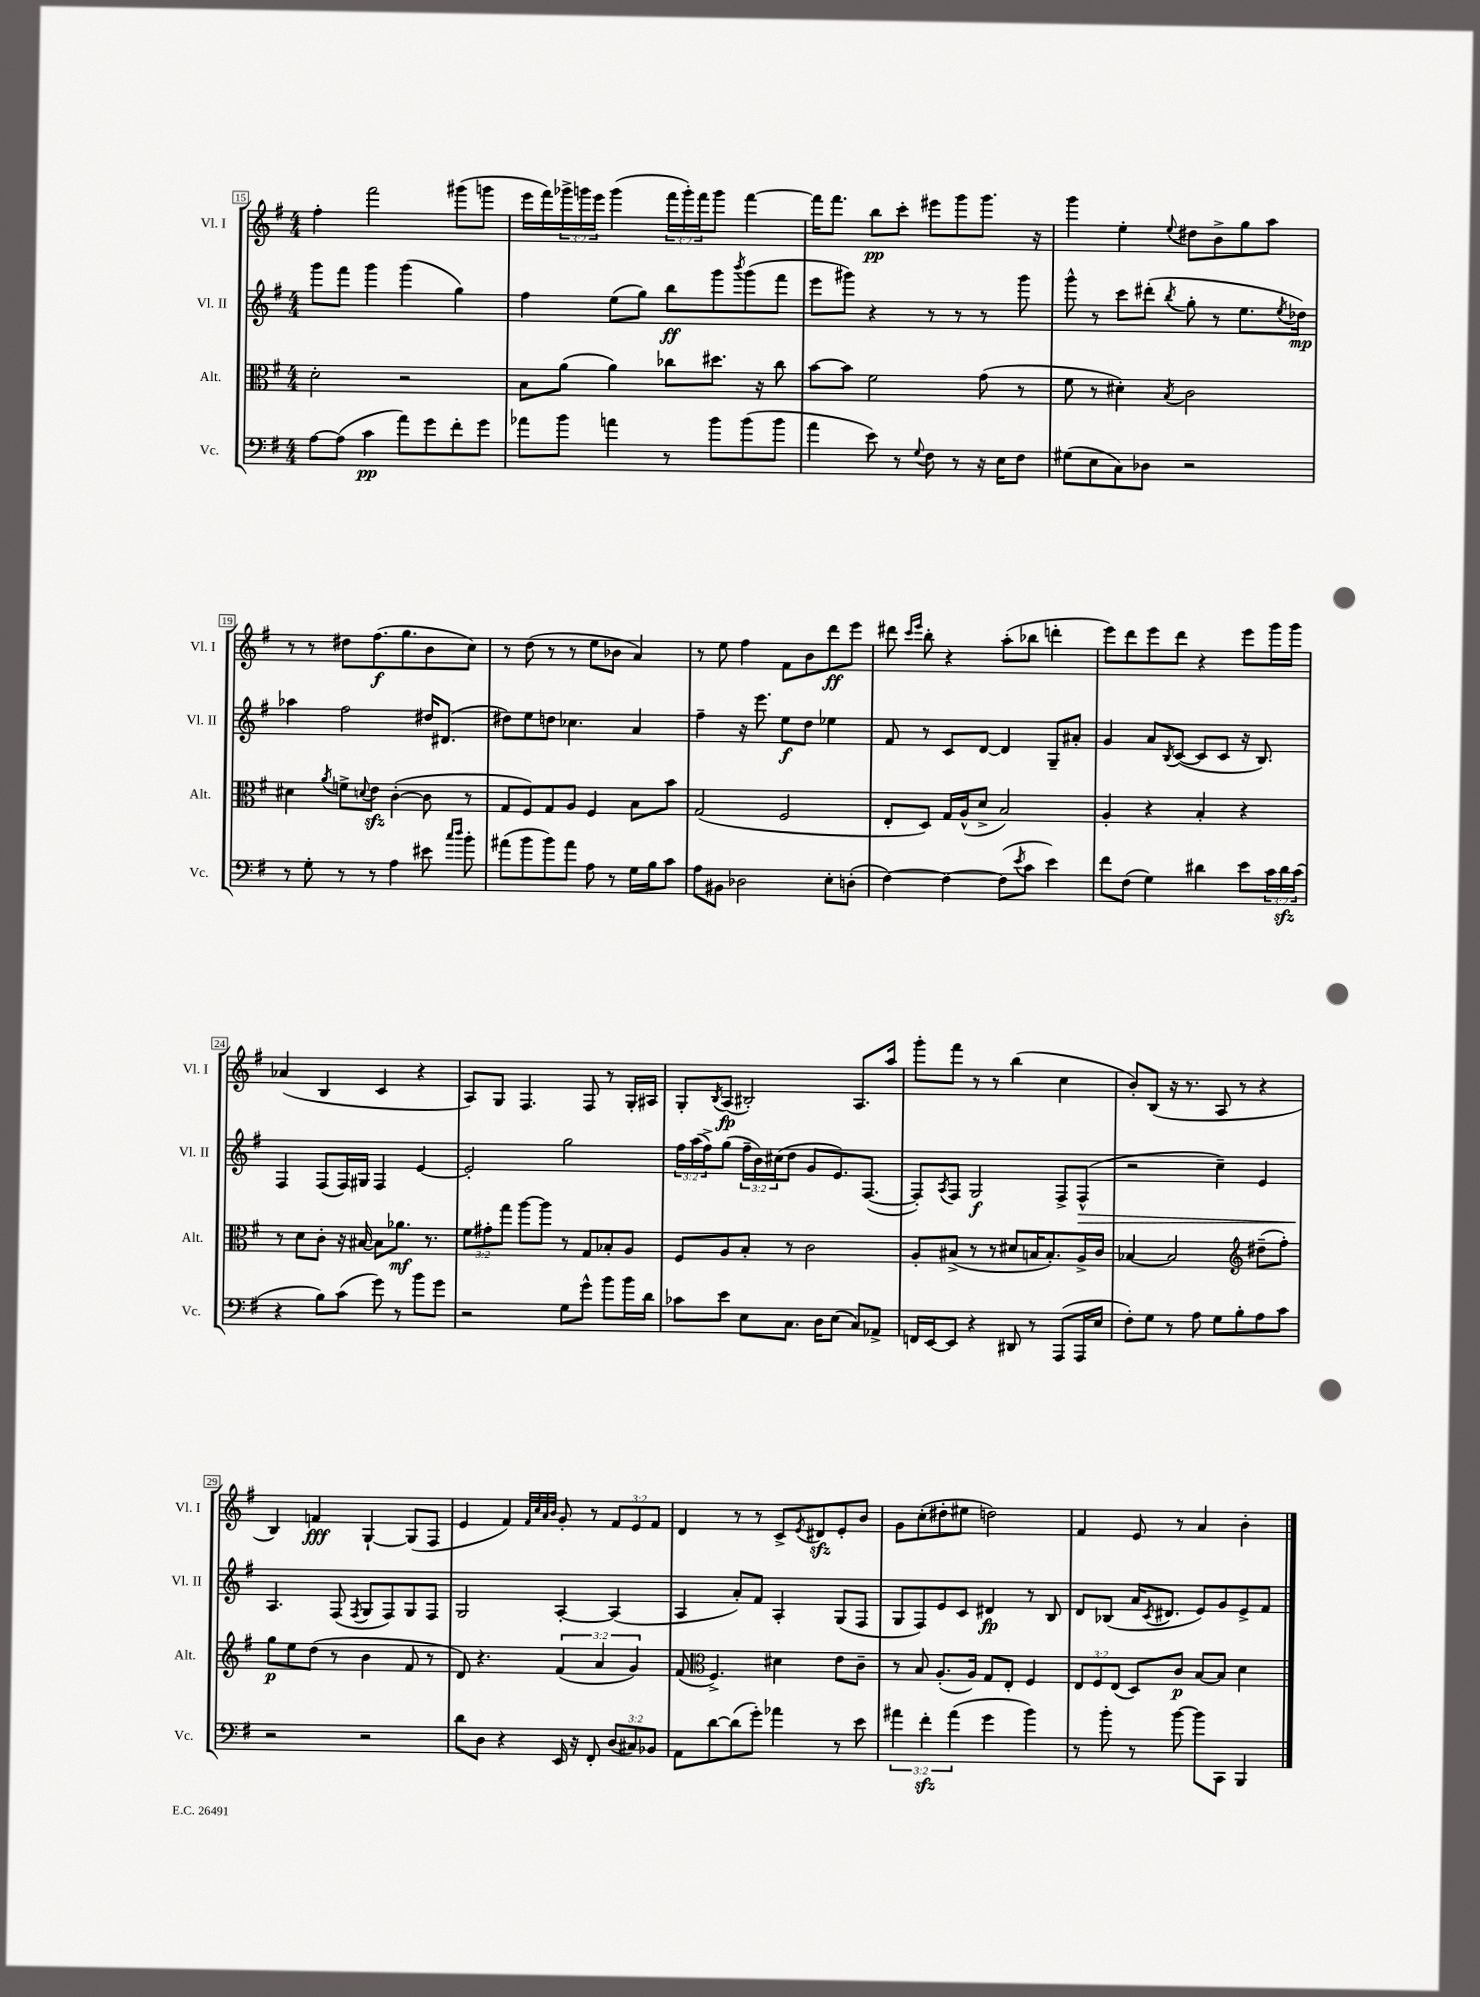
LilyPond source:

<<
\new StaffGroup <<
\new Staff = "s0" \with { instrumentName = "Vl. I" shortInstrumentName = "Vl. I" } {
    \clef treble \key g \major \numericTimeSignature \time 4/4 \override Staff.TupletNumber.text = #tuplet-number::calc-fraction-text
    fis''4-. fis'''2 gis'''8( g'''8 |
    e'''16 fis'''16) \tuplet 3/2 { ges'''16-> g'''16 e'''16 } g'''4( \tuplet 3/2 { fis'''16 g'''16-.) fis'''16 } g'''8 fis'''4~ |
    fis'''16 fis'''8. b''8\pp c'''8-. eis'''8 g'''8 g'''8. r16 |
    g'''4 e''4-. \appoggiatura { e''8 } dis''8 b'8-> g''8 a''8 |
    r8 r8 dis''8 fis''8.\f( g''8. b'8 c''8) |
    r8 d''8( r8 r8 e''8 bes'8 a'4) |
    r8 e''8 fis''4 fis'8 b'8 d'''8\ff e'''8 |
    dis'''8 \grace { c'''16 e'''16 } b''8-. r4 a''8-.( bes''8 d'''4-. |
    e'''8) d'''8 e'''8 d'''8 r4 e'''8 g'''16 g'''16 |
    aes'4( b4 c'4 r4 |
    a8) g8 fis4. fis8 r8 g16-. ais16 |
    g8-. \acciaccatura { b8 } a8\fp( bis2-.) a8. a''16 |
    g'''8-. fis'''8 r8 r8 b''4( c''4 |
    b'8-.) b8( r16 r8. a8 r8 r4 |
    b4) f'4\fff g4~-! g8( fis8 |
    e'4 fis'4) \grace { fis'32 c''32 a'32 b'32 } g'8-. r8 \tuplet 3/2 { fis'8 e'8 fis'8 } |
    d'4 r8 r8 c'8-> \acciaccatura { e'8 } dis'8\sfz e'8-. b'8 |
    g'8 c''8-.( dis''8-. eis''8 d''2) |
    fis'4 e'8 r8 a'4 b'4-. \bar "|." |
}
\new Staff = "s1" \with { instrumentName = "Vl. II" shortInstrumentName = "Vl. II" } {
    \clef treble \key g \major \numericTimeSignature \time 4/4 \override Staff.TupletNumber.text = #tuplet-number::calc-fraction-text
    g'''8 fis'''8 g'''4 g'''4( g''4) |
    fis''4 e''8( g''8) b''8\ff g'''8 \acciaccatura { b'''8 } g'''8( fis'''8 |
    e'''8 gis'''8) r4 r8 r8 r8 gis'''8 |
    g'''8-^ r8 c'''8 dis'''8-.( \acciaccatura { b''8 } g''8-. r8 e''8. \acciaccatura { e''8 } des''16\mp) |
    aes''4 fis''2 dis''16 dis'8.( |
    dis''8) e''8 d''8 ces''4. a'4 |
    fis''4-- r16 e'''8. e''8\f d''8 ees''4 |
    fis'8 r8 c'8 d'8~ d'4 g8-- ais'8-. |
    g'4 a'8 \acciaccatura { b8 } c'8~( c'8 c'8 r16 b8.) |
    fis4 fis8( fis16) gis16 fis4 e'4~ |
    e'2-. g''2 |
    \tuplet 3/2 { fis''16 a''16( fis''16->) } g''8( \tuplet 3/2 { fis''16-- b'16) cis''16( } d''8 g'8 e'8.) fis8.~( |
    fis8-.) \acciaccatura { a8 } fis8 g2\f fis8-> fis8-^\>( |
    r2 c''4--) e'4 |
    a4.\! fis8( \acciaccatura { fis8 } g8 fis8) g8 fis8 |
    g2 a4~-. a4( |
    a4 a'8-.) fis'8 a4-. g8( fis8 |
    g8 fis8) e'8 c'8 dis'4\fp r8 b8 |
    d'8 bes8( a'16 \acciaccatura { c'8 } dis'8. e'8) g'8 e'8-> fis'8 \bar "|." |
}
\new Staff = "s2" \with { instrumentName = "Alt." shortInstrumentName = "Alt." } {
    \clef alto \key g \major \numericTimeSignature \time 4/4 \override Staff.TupletNumber.text = #tuplet-number::calc-fraction-text
    d'2-. r2 |
    b8 a'8( a'4) ces''8 dis''8. r16 ces''8 |
    b'8~ b'8 fis'2 g'8( r8 |
    fis'8 r8 dis'4-.) \acciaccatura { b8 } c'2 |
    dis'4 \acciaccatura { a'8 } f'8-> \appoggiatura { d'8 } e'8\sfz c'4~-.( c'8 r8 |
    g8 fis8) g8 a8 fis4 b8 b'8 |
    g2( fis2 |
    e8-. d8) g16 a16-^( d'8-> b2) |
    a4-. r4 b4-. r4 |
    r8 d'8 c'8-. r16 bis16~ bis8 aes'8.\mf r8. |
    \tuplet 3/2 { fis'8 gis'8-. g''8 } a''8~ a''8 r8 g8 bes8-. a8 |
    fis8 a8 b8-. r8 c'2 |
    a8-. bis8->( r8 r8 dis'8 b16 b8.-.) a16-> c'16 |
    bes4~ bes2 \clef treble dis''8--( fis''8-.) |
    g''8\p e''8 d''8( r8 b'4 fis'8 r8 |
    d'8) r4. \tuplet 3/2 { fis'4( a'4 g'4) } |
    fis'8( \clef alto fis4.->) dis'4 e'8 c'8-- |
    r8 b8 a8.-.( a16) g8 e8-. fis4 |
    \tuplet 3/2 { e8 fis8 e8( } d8) c'8\p b8~ b8 d'4 \bar "|." |
}
\new Staff = "s3" \with { instrumentName = "Vc." shortInstrumentName = "Vc." } {
    \clef bass \key g \major \numericTimeSignature \time 4/4 \override Staff.TupletNumber.text = #tuplet-number::calc-fraction-text
    a8~ a8( c'4\pp a'8) g'8 fis'8-. g'8 |
    aes'8 b'8 a'4 r8 b'8 b'8( b'8 |
    a'4 e'8) r8 \appoggiatura { g8 } fis8 r8 r16 e16 fis8 |
    gis8( e8 c8) des8 r2 |
    r8 g8-. r8 r8 a4 eis'8 \grace { c''16 d''16 } b'8-. |
    ais'8( b'8 b'8) ais'8 a8 r8 g16 b16 c'8 |
    a8 bis,8 des2 e8-. d8-.( |
    fis4~) fis4~ fis8( \acciaccatura { e'8 } c'8 e'4) |
    fis'8 fis8( g4) dis'4 e'8 \tuplet 3/2 { c'16 dis'16\sfz c'16( } |
    r4 b8) c'8( g'8) r8 b'8 g'8 |
    r2 g8 g'8-^ b'8 b'16 d'16 |
    ces'8 e'8 e8 c8. d16 e8( c8) aes,8-> |
    f,16 e,16~ e,8 r4 dis,8 r8 a,,8( a,,16 e16 |
    fis8-.) g8 r8 a8 g8 b8-. a8 c'8 |
    r2 r2 |
    d'8 d8 r4 e,16 r16 fis,8-. \tuplet 3/2 { d8( cis8) bes,8 } |
    a,8 d'8~ d'8( g'8-.) aes'4 r8 e'8 |
    \tuplet 3/2 { ais'4 fis'4-.\sfz ais'4( } g'4 b'4) |
    r8 b'8-. r8 b'8~ b'8 c,8 b,,4 \bar "|." |
}
>>
>>
\layout { \context { \Score currentBarNumber = #15 \override BarNumber.stencil = #(make-stencil-boxer 0.1 0.3 ly:text-interface::print) } }
